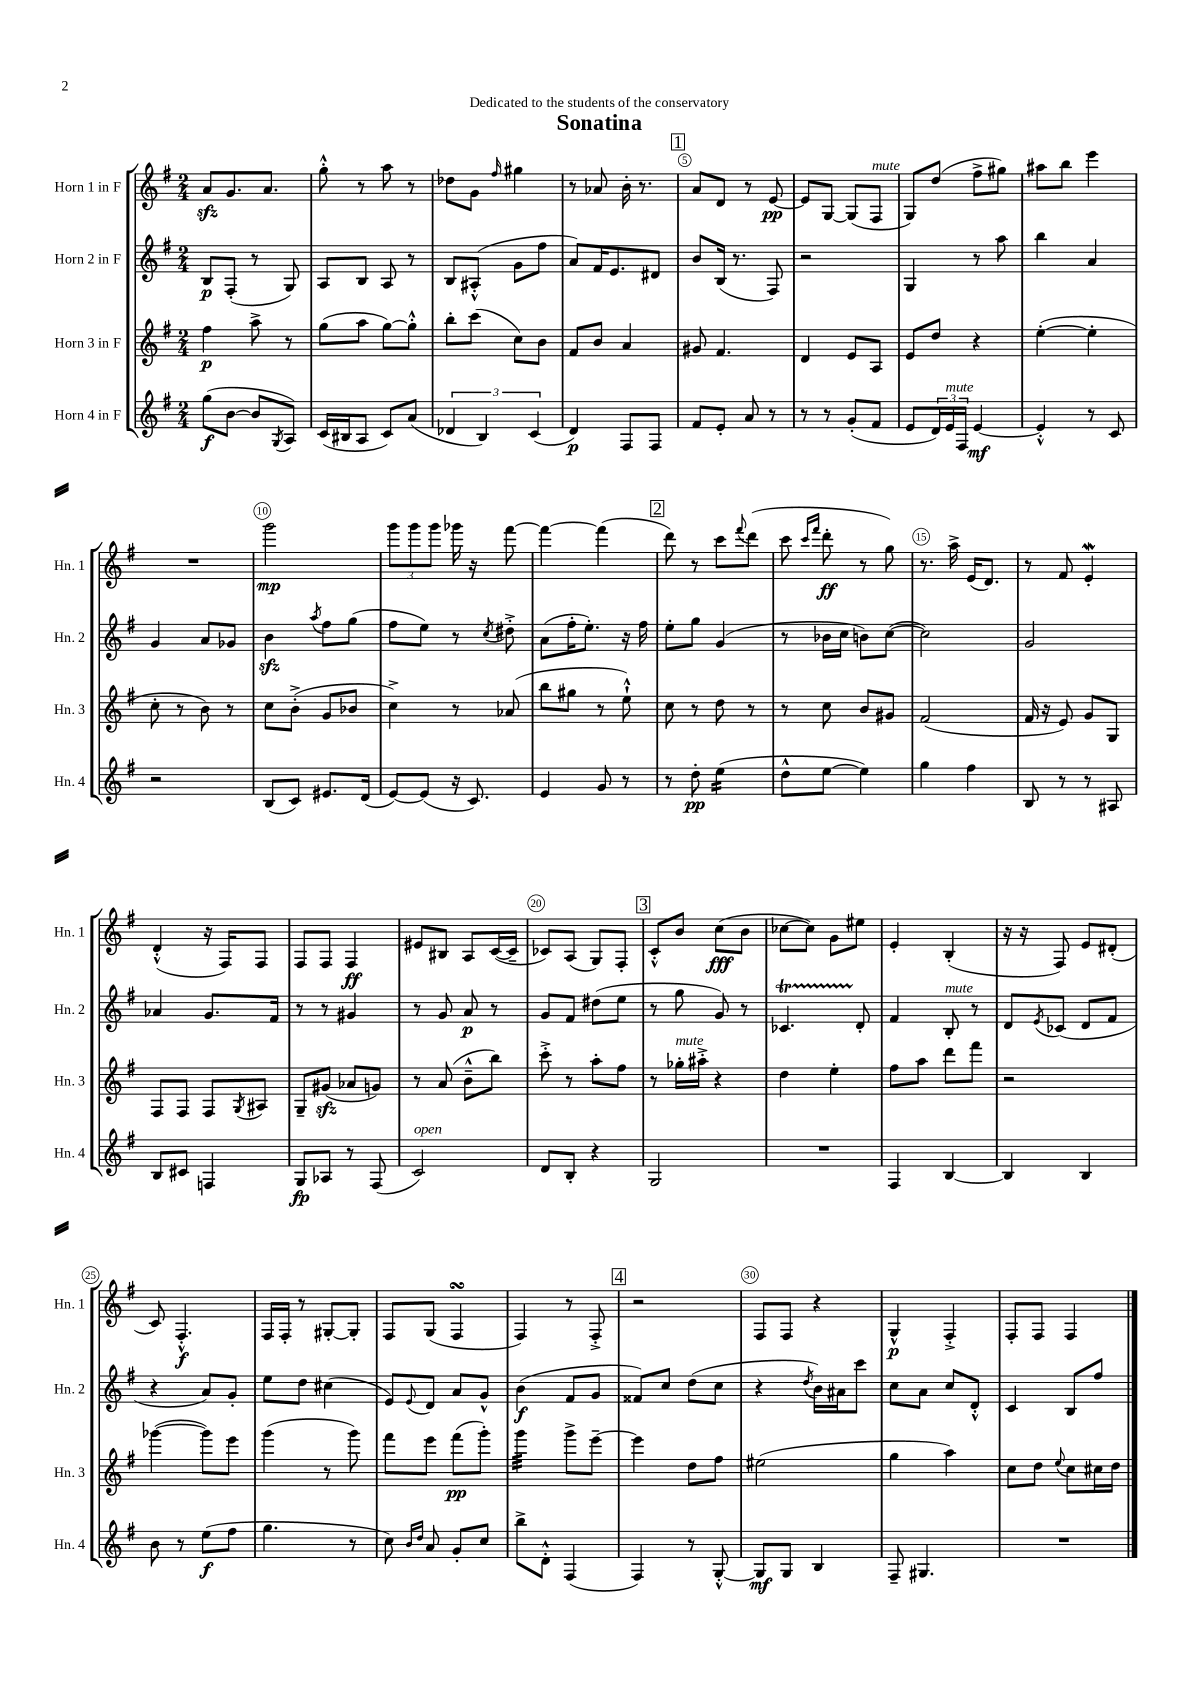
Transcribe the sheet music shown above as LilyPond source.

\header { title = "Sonatina" dedication = "Dedicated to the students of the conservatory" }
<<
\new StaffGroup <<
\new Staff = "s0" \with { instrumentName = "Horn 1 in F" shortInstrumentName = "Hn. 1" } {
    \clef treble \key g \major \numericTimeSignature \time 2/4
    a'8\sfz g'8. a'8. |
    g''8-.-^ r8 a''8 r8 |
    des''8 g'8 \grace { fis''16 } gis''4 |
    r8 aes'8 b'16-. r8. |
    \mark \markup { \box "1" } a'8 d'8 r8 e'8~\pp |
    e'8 g8~ g8( fis8^\markup { \italic "mute" } |
    g8) d''8( fis''8-> gis''8) |
    ais''8 b''8 e'''4 |
    R2 |
    g'''2\mp |
    \tuplet 3/2 { g'''8 g'''8 g'''8 } ges'''16 r16 fis'''8~ |
    fis'''4~ fis'''4( |
    \mark \markup { \box "2" } d'''8) r8 c'''8 \appoggiatura { fis'''8 } d'''8( |
    c'''8 \grace { c'''16 fis'''16 } d'''8-.\ff r8 g''8) |
    r8. a''16-> e'16( d'8.) |
    r8 fis'8 e'4-.\mordent |
    d'4-.-^( r16 fis16) fis8 |
    fis8 fis8 fis4\ff |
    eis'8 bis8 a8 c'16~( c'16-- |
    ces'8) a8( g8) fis8-. |
    \mark \markup { \box "3" } c'8-.-^ b'8 c''8\fff( b'8 |
    ces''8~ ces''8) g'8 eis''8 |
    e'4-. b4-.( |
    r16 r16 fis8) e'8 dis'8-.( |
    c'8) fis4.-.-^\f |
    fis16 fis16-. r8 gis8~-. gis8-. |
    fis8 g8( fis4\turn |
    fis4) r8 fis8-.-> |
    \mark \markup { \box "4" } r2 |
    fis8 fis8 r4 |
    g4-^\p fis4-.-> |
    fis8-. fis8 fis4 \bar "|." |
}
\new Staff = "s1" \with { instrumentName = "Horn 2 in F" shortInstrumentName = "Hn. 2" } {
    \clef treble \key g \major \numericTimeSignature \time 2/4
    b8\p fis8-.( r8 g8) |
    a8 b8 a8 r8 |
    b8 ais8-.-^( g'8 fis''8 |
    a'8) fis'16 e'8. dis'8 |
    \mark \markup { \box "1" } b'8 b16( r8. fis8) |
    r2 |
    g4 r8 a''8 |
    b''4 a'4 |
    g'4 a'8 ges'8 |
    b'4\sfz \acciaccatura { a''8 } fis''8 g''8( |
    fis''8 e''8) r8 \acciaccatura { c''8 } dis''8-.-> |
    a'8( fis''16-. e''8.-.) r16 fis''16 |
    \mark \markup { \box "2" } e''8-. g''8 g'4( |
    r8 bes'16 c''16 b'8) c''8~( |
    c''2) |
    g'2 |
    aes'4 g'8. fis'16 |
    r8 r8 gis'4 |
    r8 g'8 a'8\p r8 |
    g'8 fis'8 dis''8( e''8 |
    \mark \markup { \box "3" } r8 g''8 g'8) r8 |
    ces'4.\startTrillSpan d'8-.\stopTrillSpan |
    fis'4 b8-.^\markup { \italic "mute" } r8 |
    d'8 \acciaccatura { e'8 } ces'8( d'8 fis'8 |
    r4 a'8) g'8-. |
    e''8 d''8 cis''4( |
    e'8) \appoggiatura { e'8 } d'8 a'8 g'8-^ |
    b'4\f( fis'8 g'8 |
    \mark \markup { \box "4" } fisis'8) c''8 d''8( c''8 |
    r4 \acciaccatura { d''8 } b'16) ais'16 c'''8 |
    c''8 a'8 c''8 d'8-.-^ |
    c'4 b8 fis''8 \bar "|." |
}
\new Staff = "s2" \with { instrumentName = "Horn 3 in F" shortInstrumentName = "Hn. 3" } {
    \clef treble \key g \major \numericTimeSignature \time 2/4
    fis''4\p a''8-> r8 |
    g''8( a''8 g''8~) g''8-.-^ |
    b''8-. c'''8( c''8) b'8 |
    fis'8 b'8 a'4 |
    \mark \markup { \box "1" } gis'8 fis'4. |
    d'4 e'8 a8 |
    e'8 d''8 r4 |
    e''4~-.( e''4-. |
    c''8-. r8 b'8) r8 |
    c''8 b'8-.->( g'8 bes'8 |
    c''4->) r8 aes'8( |
    b''8 gis''8 r8 e''8-!-^) |
    \mark \markup { \box "2" } c''8 r8 d''8 r8 |
    r8 c''8 b'8 gis'8 |
    fis'2( |
    fis'16 r16 e'8) g'8 g8 |
    fis8 fis8 fis8 \acciaccatura { g8 } ais8 |
    g8-- gis'8\sfz( aes'8 g'8) |
    r8 a'8( b'8---^ b''8) |
    c'''8-.-> r8 a''8-. fis''8 |
    \mark \markup { \box "3" } r8 ges''16-.^\markup { \italic "mute" } ais''16-.-> r4 |
    d''4 e''4-. |
    fis''8 a''8 d'''8 fis'''8 |
    r2 |
    ges'''4~( ges'''8) e'''8 |
    g'''4( r8 g'''8) |
    fis'''8 e'''8 fis'''8\pp( g'''8-.) |
    g'''4:32 g'''8-> e'''8~-- |
    \mark \markup { \box "4" } e'''4 d''8 fis''8 |
    eis''2( |
    g''4 a''4) |
    c''8 d''8 \appoggiatura { e''8 } c''8 cis''16 d''16 \bar "|." |
}
\new Staff = "s3" \with { instrumentName = "Horn 4 in F" shortInstrumentName = "Hn. 4" } {
    \clef treble \key g \major \numericTimeSignature \time 2/4
    g''8\f( b'8~ b'8 \acciaccatura { g8 } a8) |
    c'16( bis16 a8 c'8) a'8( |
    \tuplet 3/2 { des'4 b4) c'4( } |
    d'4\p) fis8 fis8 |
    \mark \markup { \box "1" } fis'8 e'8-. a'8 r8 |
    r8 r8 g'8-.( fis'8 |
    e'8 \tuplet 3/2 { d'16) e'16^\markup { \italic "mute" } fis16 } e'4~\mf |
    e'4-.-^ r8 c'8 |
    r2 |
    b8( c'8) eis'8. d'16( |
    e'8~) e'8( r16 c'8.) |
    e'4 g'8 r8 |
    \mark \markup { \box "2" } r8 d''8-.\pp e''4:16( |
    d''8-^ e''8~ e''4) |
    g''4 fis''4 |
    b8 r8 r8 ais8 |
    b8 cis'8 f4 |
    g8\fp aes8 r8 fis8( |
    c'2^\markup { \italic "open" }) |
    d'8 b8-. r4 |
    \mark \markup { \box "3" } g2 |
    R2 |
    fis4 b4~ |
    b4 b4 |
    b'8 r8 e''8\f( fis''8 |
    g''4. r8 |
    c''8) \grace { b'16 d''16 } a'8 g'8-. c''8 |
    b''8-> d'8-.-^ fis4( |
    \mark \markup { \box "4" } fis4) r8 g8~-.-^ |
    g8\mf g8 b4 |
    fis8-- gis4. |
    R2 \bar "|." |
}
>>
>>
\layout { \context { \Score \override BarNumber.break-visibility = ##(#f #t #t) barNumberVisibility = #(every-nth-bar-number-visible 5) \override BarNumber.stencil = #(make-stencil-circler 0.1 0.3 ly:text-interface::print) } }
